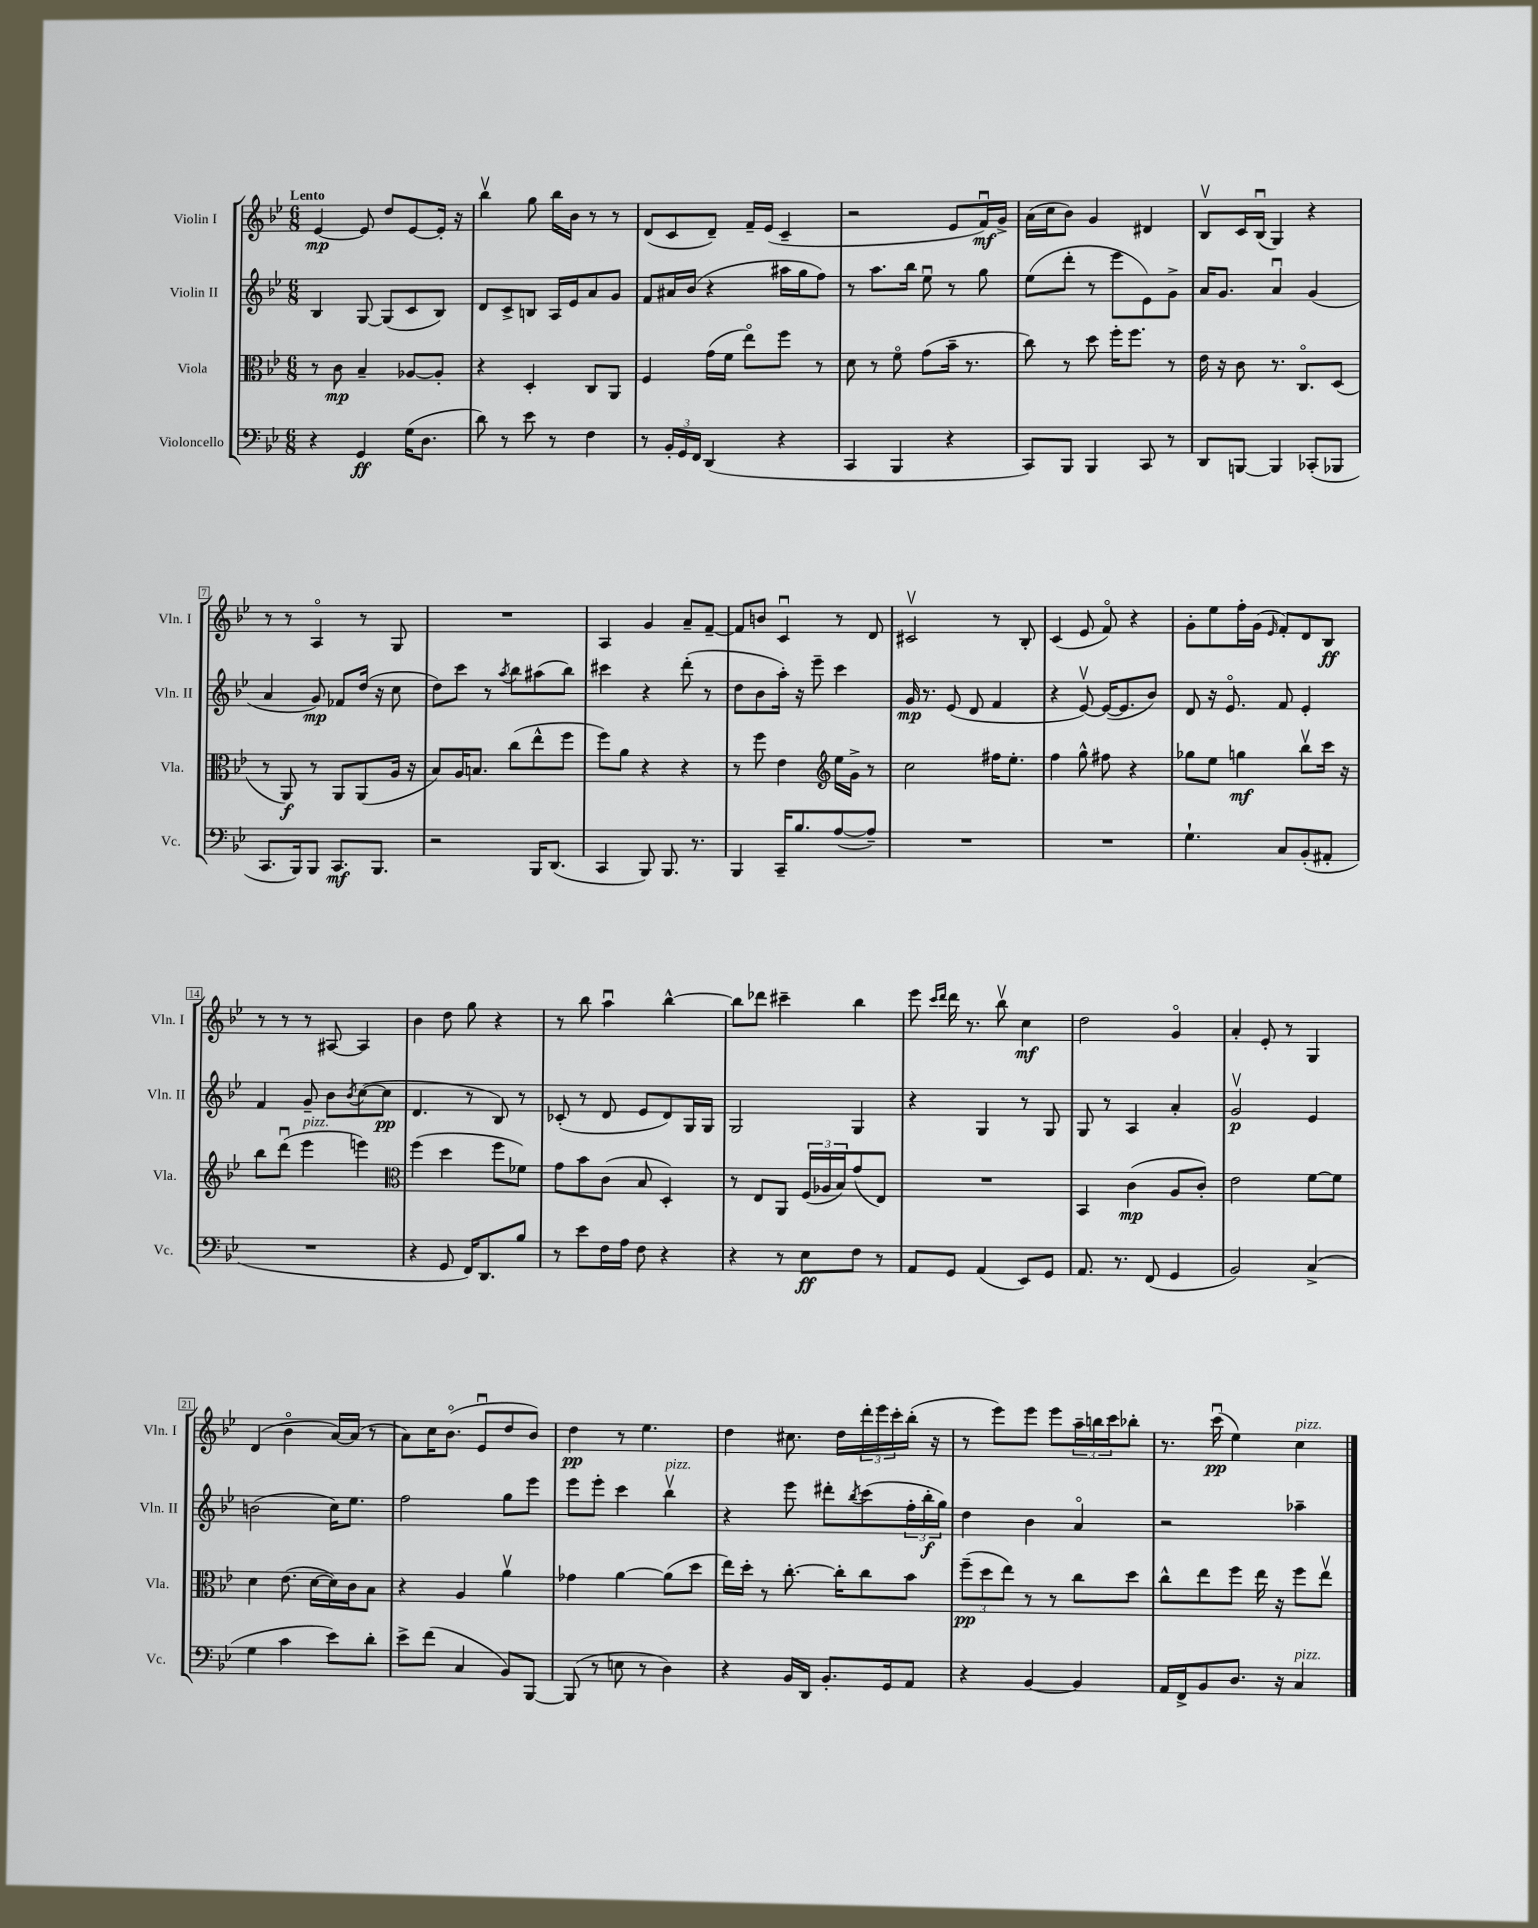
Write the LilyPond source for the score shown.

<<
\new StaffGroup <<
\new Staff = "s0" \with { instrumentName = "Violin I" shortInstrumentName = "Vln. I" } {
    \clef treble \key bes \major \numericTimeSignature \time 6/8 \tempo "Lento"
    ees'4~\mp ees'8 d''8 ees'8~ ees'16-. r16 |
    bes''4\upbow g''8 bes''16 bes'16 r8 r8 |
    d'8( c'8 d'8--) f'16-- ees'16( c'4-- |
    r2 ees'8 f'16\downbow\mf) g'16-> |
    a'16( c''16 bes'8) g'4 dis'4 |
    bes8\upbow c'16 bes16\downbow( g4) r4 |
    r8 r8 a4\flageolet r8 g8 |
    R2. |
    a4 g'4 a'8-- f'8~-- |
    f'8 b'8 c'4\downbow r8 d'8 |
    cis'2\upbow r8 bes8-. |
    c'4( ees'8 f'8\flageolet) r4 |
    g'8-. ees''8 f''16-. g'16( \grace { ees'16 } f'8-.) d'8 bes8\ff |
    r8 r8 r8 ais8~ ais4 |
    bes'4 d''8 g''8 r4 |
    r8 bes''8 a''4\downbow bes''4~-^ |
    bes''8 des'''8 cis'''4-- bes''4 |
    ees'''8 \grace { c'''16 d'''16 } d'''16 r8. bes''8\upbow c''4\mf |
    d''2 g'4\flageolet |
    a'4-. ees'8-. r8 g4 |
    d'4( bes'4\flageolet a'16~) a'16( r8 |
    a'8) c''16 bes'8.\flageolet( ees'8\downbow d''8 bes'8) |
    d''4\pp r8 ees''4. |
    d''4 cis''8. d''16 \tuplet 3/2 { d'''16-. ees'''16 c'''16-. } bes''16-.( r16 |
    r8 ees'''8) ees'''8 ees'''8 \tuplet 3/2 { a''16-- b''16 c'''16 } bes''8-. |
    r8. c'''16\downbow\pp( ees''4) c''4^\markup { \italic "pizz." } \bar "|." |
}
\new Staff = "s1" \with { instrumentName = "Violin II" shortInstrumentName = "Vln. II" } {
    \clef treble \key bes \major \numericTimeSignature \time 6/8
    bes4 g8~ g8( c'8 bes8) |
    d'8 c'8-> b8 a16 ees'16 a'8 g'8 |
    f'8 ais'16 bes'16( r4 ais''16 g''16 f''8) |
    r8 a''8. bes''16 ees''8\downbow r8 g''8 |
    ees''8( d'''8-. r8 ees'''8 ees'8) g'8-> |
    a'16 g'8. a'4\downbow g'4( |
    a'4 g'8\mp) fes'8 d''16( r16 c''8 |
    d''8) c'''8 r8 \acciaccatura { a''8 } bes''8 ais''8( bes''8) |
    cis'''4 r4 d'''8-.( r8 |
    d''8 bes'8 a''16-.) r16 ees'''8-- c'''4 |
    g'16\mp r8. ees'8( d'8 f'4 |
    r4 ees'8~\upbow) ees'16~( ees'8. bes'8) |
    d'8 r16 ees'8.\flageolet f'8 ees'4-. |
    f'4 g'8-- bes'8 \acciaccatura { bes'8 } c''8~( c''8\pp |
    d'4. r8 bes8) r8 |
    ces'8-.( r8 d'8 ees'8 d'8) g16 g16 |
    g2 g4 |
    r4 g4 r8 g8 |
    g8 r8 a4 a'4-. |
    g'2\upbow\p ees'4 |
    b'2( c''16) ees''8. |
    f''2 g''8 ees'''8 |
    ees'''8 ees'''8-. c'''4 bes''4\upbow^\markup { \italic "pizz." } |
    r4 ees'''8 dis'''8-. \acciaccatura { bes''8 } c'''8( \tuplet 3/2 { f''16-. bes''16-.\f g''16) } |
    d''4 bes'4 a'4\flageolet |
    r2 aes''4-- \bar "|." |
}
\new Staff = "s2" \with { instrumentName = "Viola" shortInstrumentName = "Vla." } {
    \clef alto \key bes \major \numericTimeSignature \time 6/8
    r8 c'8\mp bes4-- aes8~ aes8-. |
    r4 d4-. c8 a,8 |
    f4 g'16( f'16 ees''8\flageolet) f''8 r8 |
    d'8 r8 f'8\flageolet g'8( bes'16-- r8. |
    c''8) r8 d''8 f''16-. f''8. r8 |
    ees'16 r16 c'8 r8. c8.\flageolet d8( |
    r8 a,8\f) r8 a,8 a,8( a16 r16 |
    bes8) a16 b8. c''8( ees''8-^ f''8 |
    f''8) a'8 r4 r4 |
    r8 f''8 ees'4 \clef treble ees''16 g'16-> r8 |
    c''2 fis''16 ees''8.-. |
    f''4 g''8-^ fis''8 r4 |
    ges''8 ees''8 g''4\mf bes''8\upbow c'''16 r16 |
    bes''8 d'''8\downbow( ees'''4^\markup { \italic "pizz." } e'''4) |
    \clef alto f''4( d''4 f''8 fes'8) |
    g'8 bes'8 c'8( bes8 d4-.) |
    r8 ees8 a,8 \tuplet 3/2 { f16( aes16 bes16) } g'8( ees8) |
    R2. |
    bes,4 c'4\mp( a8 c'8-.) |
    ees'2 f'8~ f'8 |
    d'4 ees'8.( d'16~ d'16) c'16 bes8 |
    r4 a4 a'4\upbow |
    ges'4 a'4~ a'8( d''8 |
    ees''16) d''16-. r8 c''8.~-. c''16-. c''8 bes'8 |
    \tuplet 3/2 { f''8--\pp( d''8 ees''8) } r8 r8 c''8 d''8 |
    c''8-^ ees''8 f''8 ees''16 r16 f''8 ees''8\upbow \bar "|." |
}
\new Staff = "s3" \with { instrumentName = "Violoncello" shortInstrumentName = "Vc." } {
    \clef bass \key bes \major \numericTimeSignature \time 6/8
    r4 g,4\ff g16( d8. |
    d'8) r8 ees'8 r8 f4 |
    r8 \tuplet 3/2 { bes,16-. g,16 f,16 } d,4( r4 |
    c,4 bes,,4 r4 |
    c,8) bes,,8 bes,,4 c,8 r8 |
    d,8 b,,8~ b,,4 ces,8-.( bes,,8 |
    c,8. bes,,16) bes,,8 c,8.\mf bes,,8. |
    r2 bes,,16 d,8.( |
    c,4 bes,,8) bes,,8. r8. |
    bes,,4 c,16-- bes8. a8~( a8--) |
    R2. |
    R2. |
    g4.-! c8 bes,8-.( ais,8-. |
    R2. |
    r4 g,8 f,16) d,8. bes8 |
    r8 ees'8 f16 a16 f8 r4 |
    r4 r8 ees8\ff f8 r8 |
    a,8 g,8 a,4( ees,8) g,8 |
    a,8. r8. f,8( g,4 |
    bes,2) c4->( |
    g4 c'4 ees'8) d'8-. |
    ees'8-> f'8( c4 bes,8) bes,,8~ |
    bes,,8( r8 e8 r8 d4) |
    r4 bes,16 d,16 bes,8.-. g,16 a,8 |
    r4 bes,4~ bes,4 |
    a,16 f,16-> bes,8 d8. r16 c4^\markup { \italic "pizz." } \bar "|." |
}
>>
>>
\layout { \context { \Score \override BarNumber.stencil = #(make-stencil-boxer 0.1 0.3 ly:text-interface::print) } }
